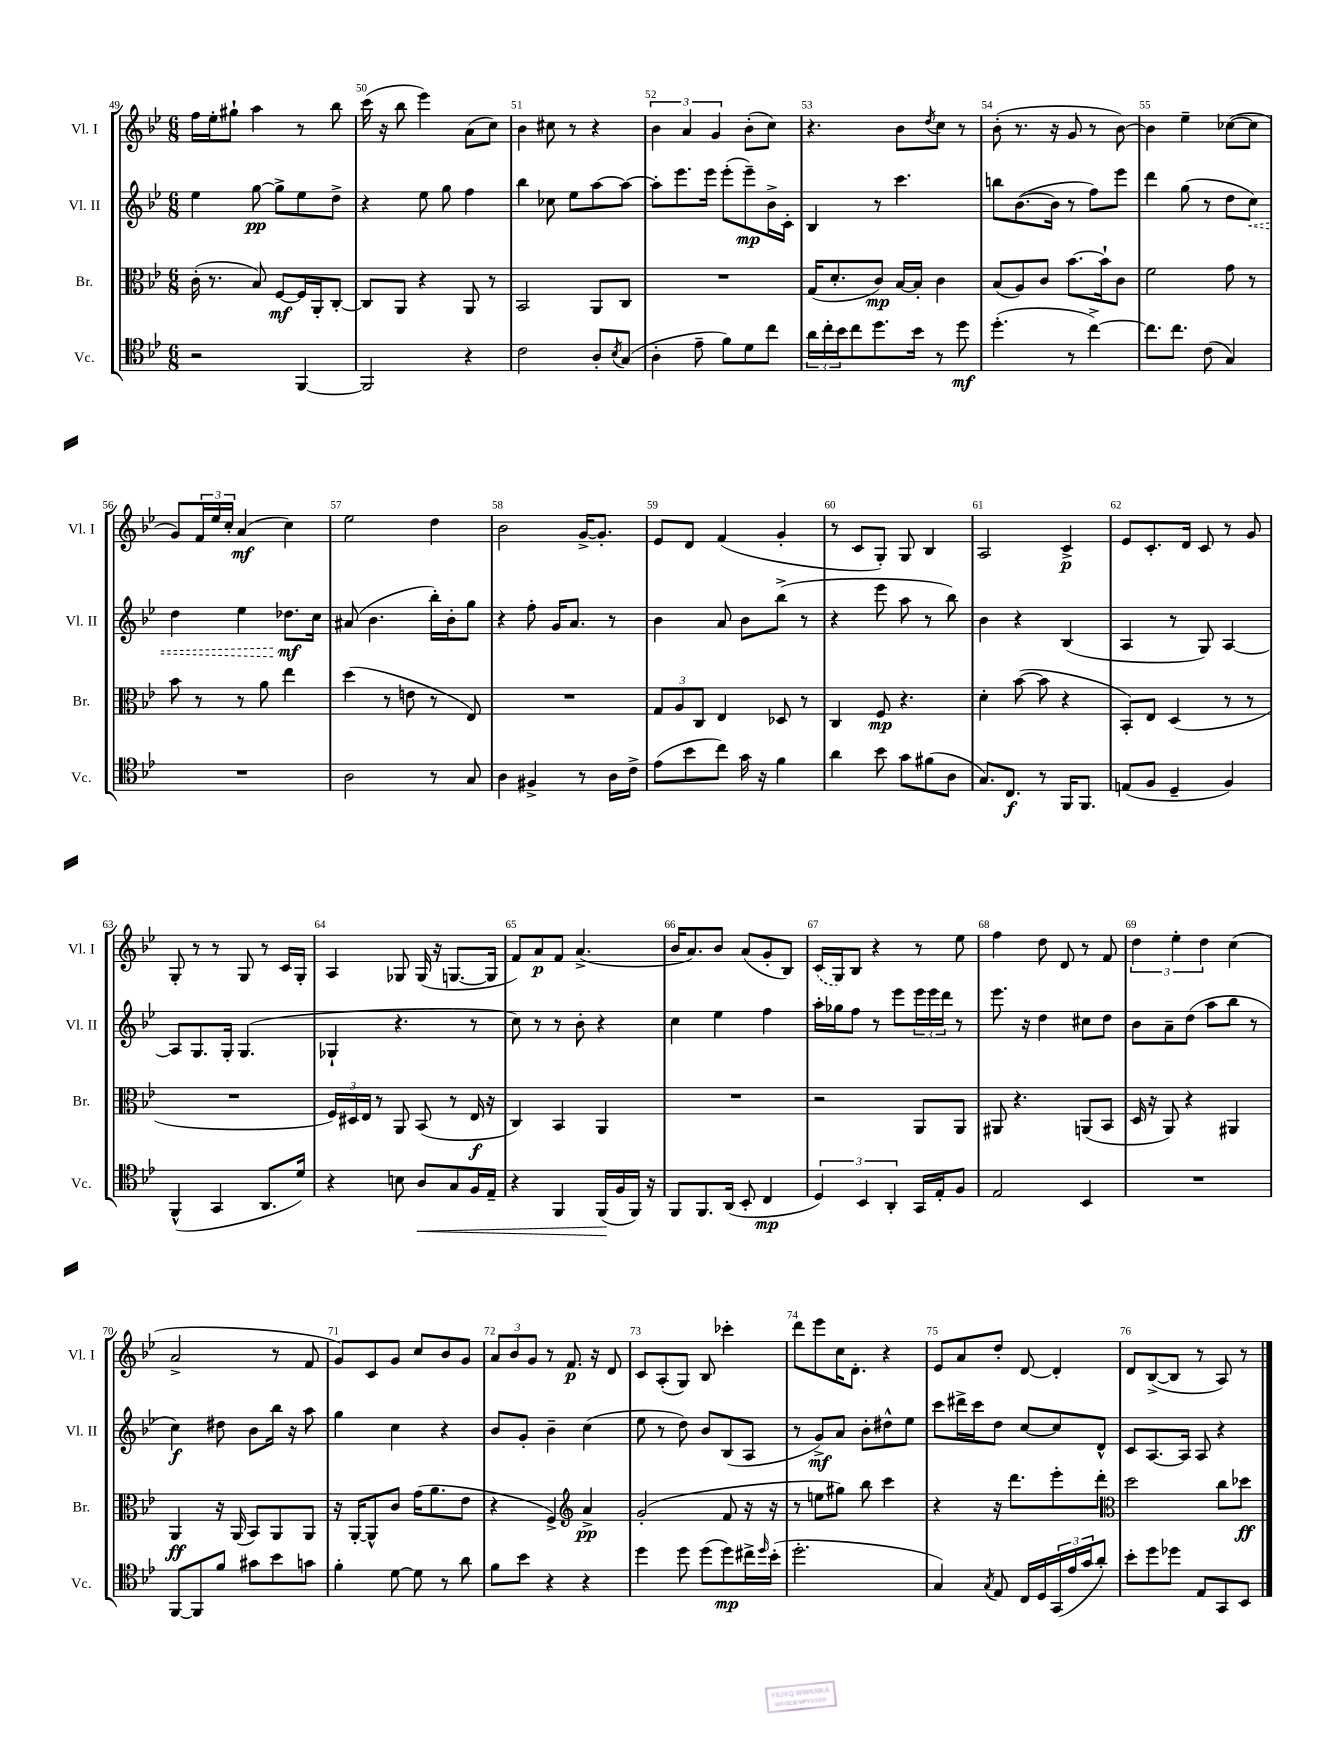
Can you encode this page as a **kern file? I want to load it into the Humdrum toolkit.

**kern	**kern	**kern	**kern
*staff4	*staff3	*staff2	*staff1
*clefC4	*clefC3	*clefG2	*clefG2
*k[b-e-]	*k[b-e-]	*k[b-e-]	*k[b-e-]
*M6/8	*M6/8	*M6/8	*M6/8
2r	(16c'	4ee-	16ff
.	8.r	.	16ee-'
.	.	.	8gg#`
.	8B-)	[8gg	4aa
.	[8F	8gg^]	.
[4FF	16F]	8ee-	8r
.	16AA'	.	.
.	[8C'	8dd^	8bb-
=	=	=	=
2FF]	8C]	4r	(16ccc
.	.	.	16r
.	8AA	.	8bb-
.	4r	8ee-	4eee-)
.	.	8gg	.
4r	8AA	4ff	(8a
.	8r	.	8cc)
=	=	=	=
2c	2BB-	4bb-	4b-
.	.	8cc-	8cc#
.	.	8ee-	8r
8A'	8AA	[8aa	4r
8qB-	.	.	.
(8G	8C	8aa_	.
=	=	=	=
4A'	2.r	8aa']	6b-
.	.	8.eee-	.
.	.	.	6a
8e-~	.	.	.
.	.	16eee-	.
.	.	.	6g
8f)	.	(8eee-'	.
8d	.	8eee-~)	(8b-'
8cc	.	16b-^	8cc)
.	.	16c'	.
=	=	=	=
24a	(16G	4B-	4.r
24cc'	.	.	.
.	8.d'	.	.
24b-	.	.	.
8cc	.	.	.
8.dd	8c)	8r	.
.	[16B-	4.ccc	8b-
16b-	16B-']	.	.
.	.	.	8qdd
8r	4c	.	8cc
8dd	.	.	8r
=	=	=	=
(4.dd'	(8B-	8bb	(8b-'
.	8A)	([8.b-	8.r
.	8c	.	.
.	.	16b-]	16r
8r	[8.b-	8r	8g
[4cc^)	.	8ff)	8r
.	16b-`]	.	.
.	8c	8eee-	[8b-)
=	=	=	=
8.cc]	2f	4ddd	4b-]
8.cc	.	.	.
.	.	(8gg	4ee-~
(8c	.	8r	.
4G)	8g	8dd	([8cc-
.	8r	8cc)	8cc-]
=	=	=	=
2.r	8b-	4dd	8g)
.	8r	.	24f
.	.	.	24ee-
.	.	.	24cc'
.	8r	4ee-	(4a
.	8a	.	.
.	4ee-	8.dd-	4cc)
.	.	16cc	.
=	=	=	=
2A	(4dd	(8a#	2ee-
.	.	4.b-	.
.	8r	.	.
.	8e	.	.
8r	8r	16bb-')	4dd
.	.	16b-'	.
8G	8E-)	8gg	.
=	=	=	=
4A	2.r	4r	2b-
4F#^	.	8ff'	.
.	.	16g	.
.	.	8.a	.
8r	.	.	[16g^
.	.	.	8.g']
16A	.	8r	.
16c^	.	.	.
=	=	=	=
(8e-	12G	4b-	8e-
.	12A	.	.
8b-	.	.	8d
.	12C	.	.
8cc)	4E-	8a	(4f
16g	.	8b-	.
16r	.	.	.
4f	8D-	(8bb-^	4g'
.	8r	8r	.
=	=	=	=
4a	4C	4r	8r
.	.	.	8c
8b-	8F	8eee-	8G')
8g	4.r	8aa	8G
(8f#	.	8r	4B-
8A	.	8bb-)	.
=	=	=	=
8.G)	4d'	4b-	2A
8.C	.	.	.
.	([8b-	4r	.
8r	8b-]	.	.
16FF	4r	(4B-	4c^
8.FF	.	.	.
=	=	=	=
(8E	8BB-')	4A	8e-
8F	8E-	.	8.c'
4D~	(4D	8r	.
.	.	.	16d
.	.	8G)	8c
4F)	8r	[4A	8r
.	8r	.	8g
=	=	=	=
(4FF^^	2.r	8A]	8G'
.	.	8.G	8r
4GG	.	.	8r
.	.	16G'	.
.	.	(4.G	8G
8.AA	.	.	8r
.	.	.	16c
16d)	.	.	16G'
=	=	=	=
4r	24F)	4G-`	4A
.	24D#	.	.
.	24E-	.	.
.	8r	.	.
8B	8AA	4.r	8G-
8A	(8BB-	.	(16G-
.	.	.	16r
8G	8r	.	[8.G
16F	16E-	8r	.
16E-~	16r	.	16G]
=	=	=	=
4r	4C)	8cc)	8f)
.	.	8r	8a
4FF	4BB-	8r	8f
.	.	8b-'	(4.a^
(16FF	4AA	4r	.
16F	.	.	.
16FF)	.	.	.
16r	.	.	.
=	=	=	=
8FF	2.r	4cc	16b-
.	.	.	8.a)
8.FF	.	.	.
.	.	4ee-	8b-
(16AA	.	.	.
8BB-'	.	.	(8a
4C	.	4ff	8g'
.	.	.	8B-)
=	=	=	=
6D)	2r	16aa'	(16c
.	.	16gg-	16G)
.	.	8ff	8B-
6BB-	.	.	.
.	.	8r	4r
6AA'	.	.	.
.	.	8eee-	.
16GG	8AA	24eee-	8r
.	.	24eee-	.
16E-'	.	.	.
.	.	24ddd	.
8F	8AA	8r	8ee-
=	=	=	=
2E-	8AA#	8.eee-	4ff
.	4.r	.	.
.	.	16r	.
.	.	4dd	8dd
.	.	.	8d
4BB-	(8AA	8cc#	8r
.	8BB-	8dd	8f
=	=	=	=
2.r	16D	8b-	6dd
.	16r	.	.
.	8AA)	8a~	.
.	.	.	6ee-'
.	4r	(8dd	.
.	.	.	6dd
.	.	8aa	.
.	4AA#	8bb-	(4cc
.	.	8r	.
=	=	=	=
[8FF	4AA	4cc)	2a^
8FF]	.	.	.
8f	16r	8dd#	.
.	(16AA	.	.
8g#	8BB-)	8b-	.
8b-	8AA	16bb-	8r
.	.	16r	.
8g	8AA	8aa	8f
=	=	=	=
4f'	16r	4gg	8g)
.	[16AA'	.	.
.	8AA^^]	.	8c
[8d	8c	4cc	8g
8d]	(16g	.	8cc
.	8.a	.	.
8r	.	4r	8b-
8a	8e-	.	8g
=	=	=	=
8f	4r	8b-	12a
.	.	.	12b-
8b-	.	8g'	.
.	.	.	12g
4r	4F^)	4b-~	8r
.	.	.	8.f
*	*clefG2	*	*
4r	4a^	(4cc	.
.	.	.	16r
.	.	.	8d
=	=	=	=
4dd	(2g'	8ee-	8c
.	.	8r	(8A'
8dd	.	8dd)	8G)
(8dd	.	8b-	8B-
8dd)	8f	(8B-	4ccc-'
16cc#^	16r	8A	.
16qqdd	.	.	.
(16b-'	16r	.	.
=	=	=	=
2.dd'	8r	8r	8ddd
.	8ee	8g^)	8eee-
.	8gg#)	8a	16cc
.	.	.	8.d'
.	8bb-	8b-'	.
.	4ccc	8dd#^^	4r
.	.	8ee-	.
=	=	=	=
4G)	4r	8ccc	8e-
.	.	16ddd#^	8a
.	.	16ccc	.
8qG	.	.	.
8E-	16r	8dd	8dd'
.	8.ddd	.	.
16C	.	[8cc	[8d
16D	.	.	.
(24GG	8eee-'	8cc]	4d']
24e-	.	.	.
24g	.	.	.
8a')	8ddd'	8d^^	.
=	=	=	=
*	*clefC3	*	*
8b-'	2dd	8c	8d
8dd	.	[8.A	([8B-^
8dd-	.	.	8B-]
.	.	16A]	.
8E-	.	8A	8r
8GG	8cc	4r	8A)
8BB-	8dd-	.	8r
==	==	==	==
*-	*-	*-	*-
